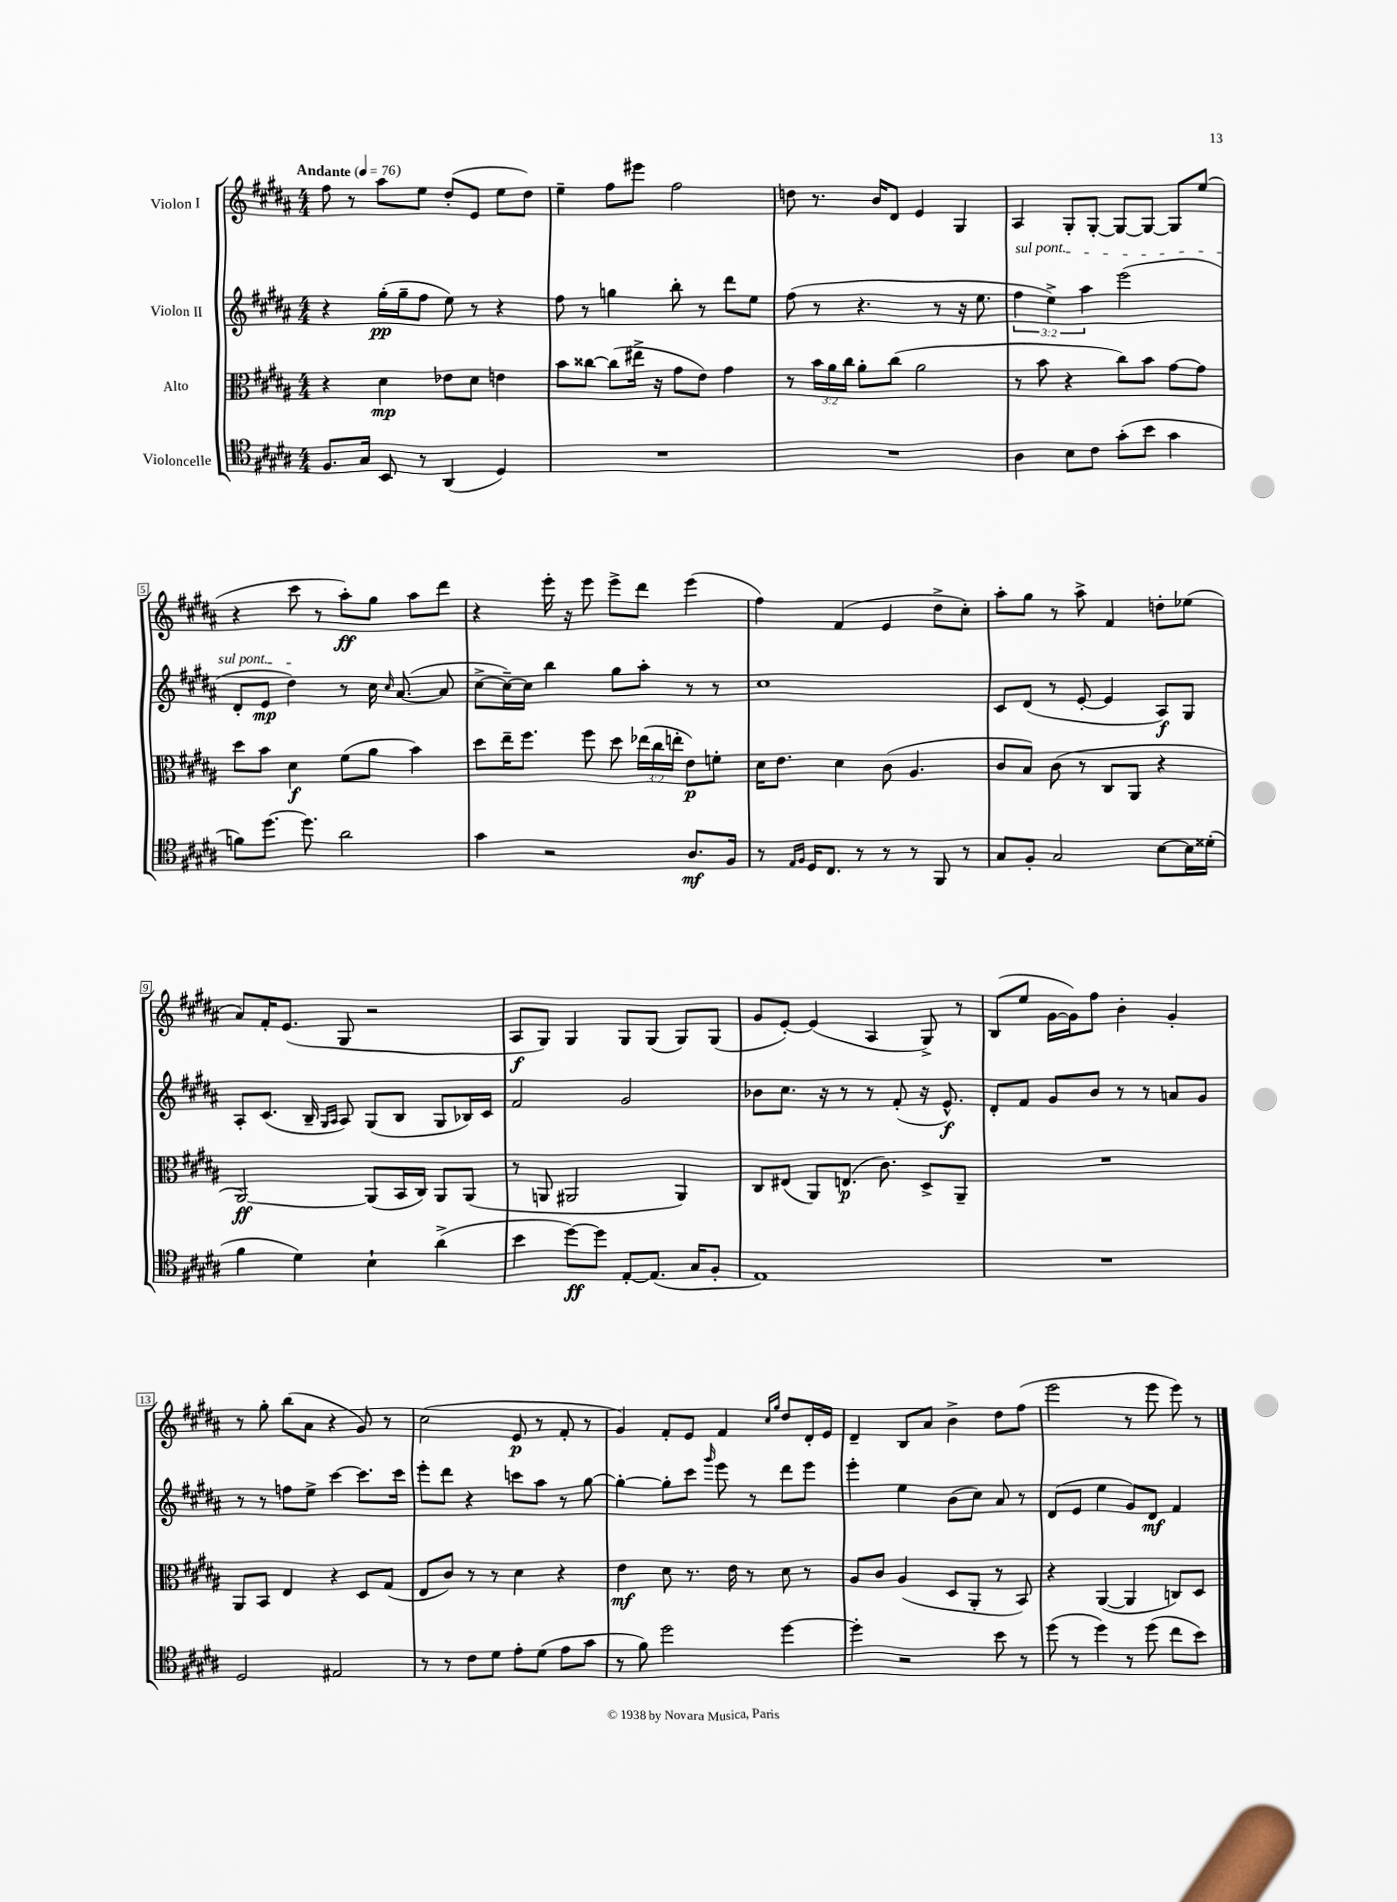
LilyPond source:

<<
\new StaffGroup <<
\new Staff = "s0" \with { instrumentName = "Violon I" } {
    \clef treble \key b \major \numericTimeSignature \time 4/4 \tempo "Andante" 4 = 76
    \autoBeamOff fis''8 r8 ais''8[ e''8] dis''8[-.( e'8] e''8[ dis''8]) |
    e''4-- fis''8[ eis'''8] fis''2 |
    d''8 r8. b'16[ dis'8] e'4 gis4 |
    ais4 gis8[-. gis8]~-. gis8[~ gis8]~ gis8[ e''8]( |
    r4 cis'''8 r8 ais''8[-.\ff) gis''8] ais''8[ dis'''8] |
    r4 e'''16-. r16 e'''8 e'''8[-> dis'''8] e'''4( |
    fis''4) fis'4( e'4 dis''8[-> cis''8]-.) |
    ais''8[-. gis''8] r8 ais''8-> fis'4 d''8[-. ees''8]( |
    ais'8[) fis'16-. e'8.]( gis8 r2 |
    ais8[\f gis8]) gis4 gis8[ gis8]( gis8[) gis8]( |
    gis'8[ e'8]~-.) e'4( ais4 gis8->) r8 |
    b8[( e''8] gis'16[~ gis'16) fis''8] b'4-. gis'4-. |
    r8 gis''8-. b''8[( ais'8] r4 gis'8) r8 |
    cis''2( e'8\p r8 fis'8-. r8 |
    gis'4) fis'8[-. e'8] fis'4 \grace { cis''16[ gis''16] } dis''8[ dis'16-. e'16] |
    dis'4-- b8[ ais'8] b'4-> dis''8[ fis''8]( |
    e'''2 r8 e'''8 e'''8) r8 \bar "|." |
}
\new Staff = "s1" \with { instrumentName = "Violon II" } {
    \clef treble \key b \major \numericTimeSignature \time 4/4 \override Staff.TupletNumber.text = #tuplet-number::calc-fraction-text
    \autoBeamOff r4 gis''16[-.\pp( gis''16-- fis''8] e''8) r8 r4 |
    fis''8 r8 g''4 b''8-. r8 dis'''8[ e''8] |
    fis''8( r8 r4. r8 r16 e''8. |
    \tuplet 3/2 { \once \override TextSpanner.bound-details.left.text = \markup { \italic "sul pont." } fis''4\startTextSpan e''4->) ais''4 } e'''2( |
    dis'8[-. e'8]\mp dis''4\stopTextSpan) r8 cis''16 \grace { cis''16 } ais'8.~( ais'8 |
    cis''8[~-> cis''16~--) cis''16] b''4 gis''8[ ais''8]-. r8 r8 |
    cis''1 |
    cis'8[ dis'8]( r8 e'8~-. e'4 ais8[\f) gis8] |
    ais8[-. cis'8.]( b16-- \grace { gis16[ ais16] } ais8) gis8[( b8] gis8[ bes16) cis'16] |
    fis'2 gis'2 |
    bes'8[ cis''8.] r16 r8 r8 fis'8-.( r16 e'8.-^\f) |
    dis'8[-. fis'8] gis'8[ b'8] r8 r8 a'8[ gis'8] |
    r8 r8 f''8[ e''8]-> cis'''4~ cis'''8.[ cis'''16] |
    e'''8[-. dis'''8] r4 c'''8[ ais''8] r8 gis''8~ |
    gis''4~-. gis''8[-. cis'''8] \grace { gis'''16 } e'''8 r8 dis'''8[ e'''8] |
    e'''4-. e''4 b'8[( cis''8]) ais'8 r8 |
    dis'8[( e'8] e''4 gis'8[) dis'8]\mf fis'4 \bar "|." |
}
\new Staff = "s2" \with { instrumentName = "Alto" } {
    \clef alto \key b \major \numericTimeSignature \time 4/4 \override Staff.TupletNumber.text = #tuplet-number::calc-fraction-text
    \autoBeamOff r4 dis'4\mp ees'8[ dis'8] e'4 |
    b'8[ cisis''8]~ cisis''8[( eis''16]-> r16 gis'8[ e'8]) gis'4 |
    r8 \tuplet 3/2 { b'16[ ais'16 cis''16] } ais'8[-. cis''8]( ais'2 |
    r8 b'8 r4 cis''8[) b'8] gis'8[~ gis'8] |
    dis''8[ b'8] dis'4\f fis'8[( ais'8] b'4) |
    dis''8[ e''16-- fis''8.] fis''8 dis''8 \tuplet 3/2 { ees''16[( cis''16 e''16]-. } e'8[\p) f'8]-. |
    dis'16[ e'8.] dis'4 cis'8( ais4. |
    cis'8[ b8]) cis'8( r8 cis8[ ais,8] r4 |
    ais,2~\ff) ais,8[( b,16 cis16]) ais,8[ ais,8]( |
    r8 a,8 ais,2 ais,4) |
    cis8[ eis8]( ais,8[) e8.]\p( cis'8.) dis8[-> ais,8]-- |
    R1 |
    ais,8[ b,8] e4 r4 dis8[ gis8]( |
    e8[ cis'8]) r8 r8 dis'4 r4 |
    e'4\mf dis'8 r8. e'16 r8 dis'8 r8 |
    ais8[ cis'8] ais4( dis8[ ais,8]-. r8 b,8) |
    r4 ais,4~( ais,4 c8[) dis8] \bar "|." |
}
\new Staff = "s3" \with { instrumentName = "Violoncelle" } {
    \clef tenor \key b \major \numericTimeSignature \time 4/4
    \autoBeamOff fis8.[ gis16] b,8 r8 ais,4( dis4) |
    R1 |
    R1 |
    ais4 b8[ cis'8] gis'8[-.( b'8] gis'4 |
    f'8[) dis''8.]~ dis''8. ais'2 |
    gis'4 r2 ais8.[\mf fis16] |
    r8 \grace { e16[ fis16] } dis16[ cis8.] r8 r8 r8 fis,8 r8 |
    gis8[ fis8]-. gis2 b8[~ b16 disis'16]-.( |
    fis'4 dis'4) b4-! ais'4->( |
    b'4 dis''8[~\ff) dis''8] e8[~-. e8.]( gis16[ fis8]-. |
    e1) |
    R1 |
    dis2 eis2 |
    r8 r8 cis'8[ dis'8] e'8[-. dis'8]( e'8[ gis'8] |
    r8 fis'8) dis''2 dis''4~ |
    dis''4-. r2 b'8 r8 |
    dis''8( r8 dis''4) r8 dis''8( cis''8[ b'8]) \bar "|." |
}
>>
>>
\layout { \context { \Score \override BarNumber.stencil = #(make-stencil-boxer 0.1 0.3 ly:text-interface::print) } }
